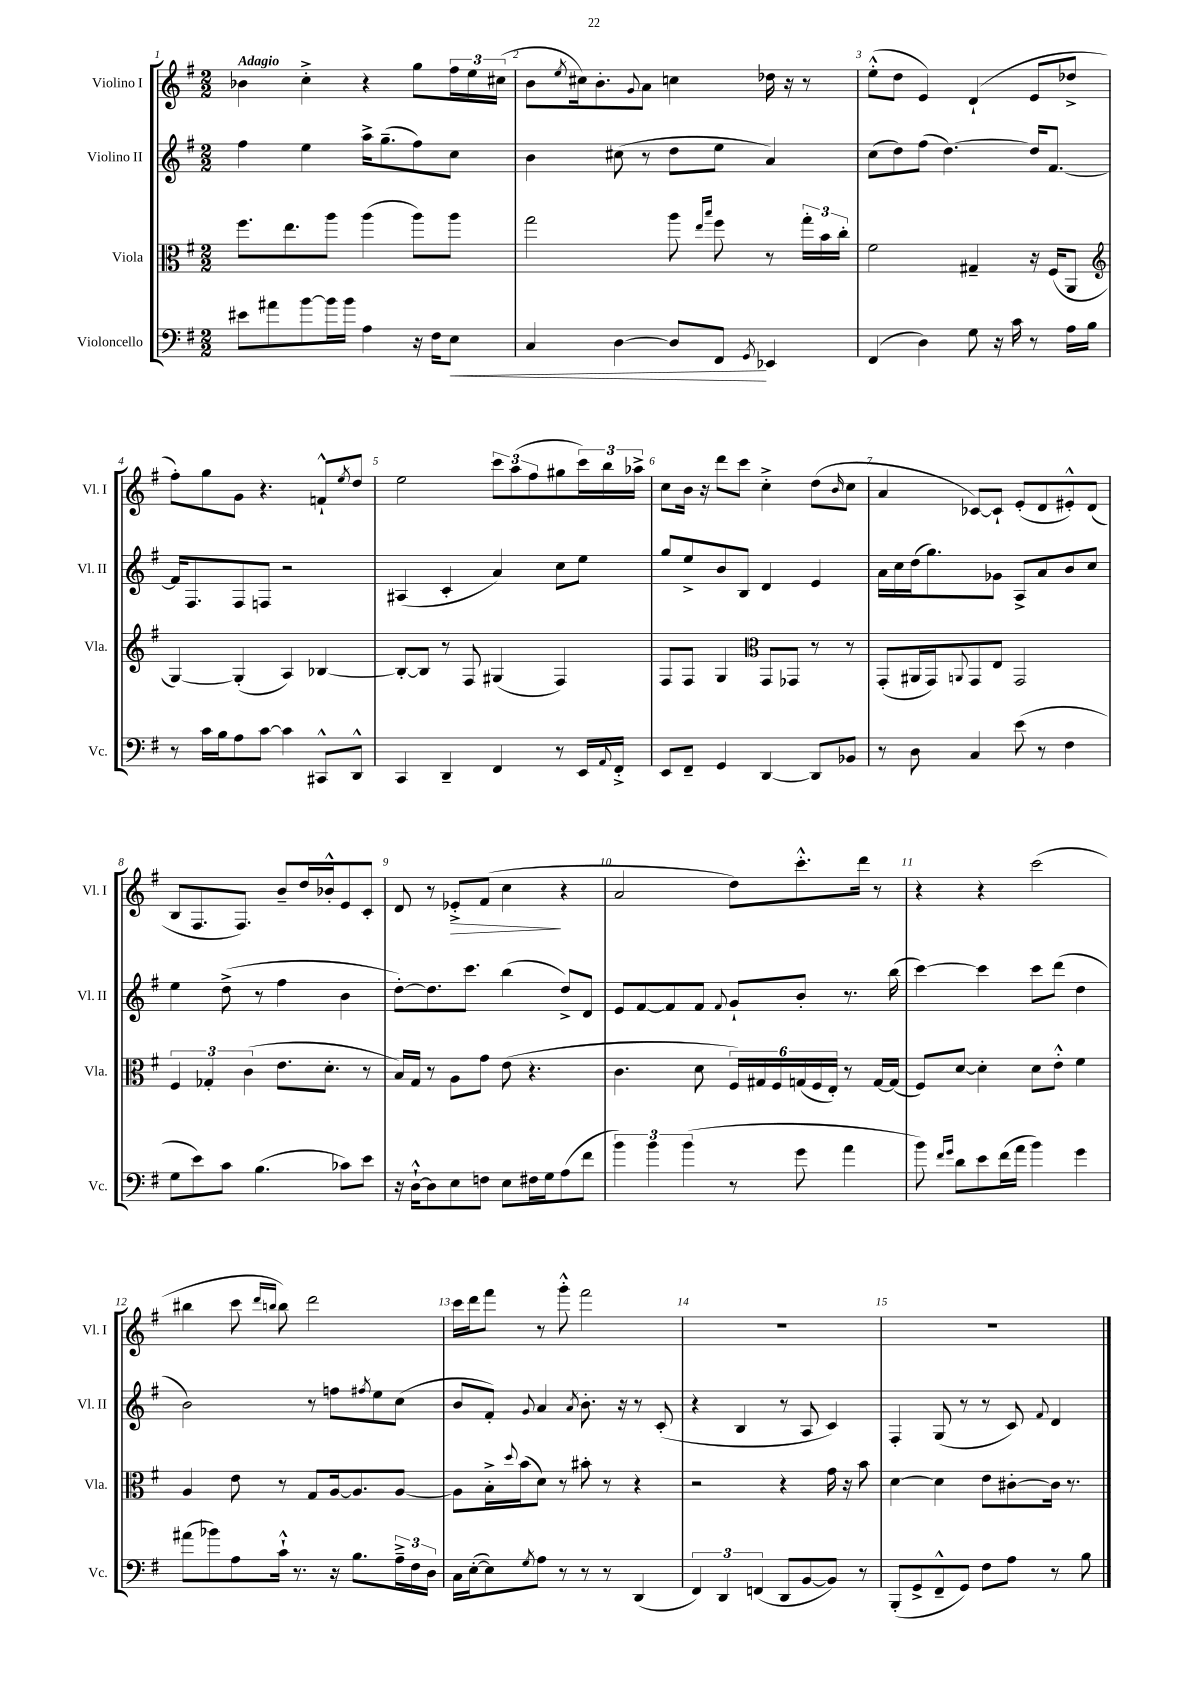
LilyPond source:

<<
\new StaffGroup <<
\new Staff = "s0" \with { instrumentName = "Violino I" shortInstrumentName = "Vl. I" } {
    \clef treble \key g \major \numericTimeSignature \time 2/2 \tempo "Adagio"
    bes'4 c''4-.-> r4 g''8 \tuplet 3/2 { fis''16 e''16 cis''16( } |
    b'8 \acciaccatura { e''8 } cis''16) b'8.-. \appoggiatura { g'8 } a'8 c''4 des''16 r16 r8 |
    e''8-.-^( d''8 e'4) d'4-!( e'8 des''8-> |
    fis''8-.) g''8 g'8 r4. f'8-!-^ \acciaccatura { e''8 } d''8 |
    e''2 \tuplet 3/2 { c'''8 a''8( fis''8 } gis''8 \tuplet 3/2 { c'''16) b''16 aes''16-> } |
    c''8 b'16 r16 d'''8 c'''8 c''4-.-> d''8( \grace { b'16 } c''8 |
    a'4 ces'8~) ces'8-! e'8-.( d'8 eis'8-.-^) d'8( |
    b8 fis8. fis8.) b'8-- d''16 bes'16-.-^ e'8 c'8-. |
    d'8 r8 ees'8-.->\> fis'8( c''4\! r4 |
    a'2 d''8) c'''8.-.-^ d'''16 r8 |
    r4 r4 c'''2( |
    bis''4 c'''8 \grace { d'''16 b''16 } b''8) d'''2 |
    c'''16 d'''16 fis'''8 r8 g'''8-.-^ fis'''2 |
    R1 |
    R1 \bar "|." |
}
\new Staff = "s1" \with { instrumentName = "Violino II" shortInstrumentName = "Vl. II" } {
    \clef treble \key g \major \numericTimeSignature \time 2/2
    fis''4 e''4 a''16-> g''8.--( fis''8) c''8 |
    b'4 cis''8( r8 d''8 e''8 a'4) |
    c''8( d''8) fis''8( d''4.~) d''16 fis'8.~ |
    fis'16 fis8. fis8 f8 r2 |
    ais4( c'4-. a'4) c''8 e''8 |
    g''8 e''8-> b'8 b8 d'4 e'4 |
    a'16 c''16 d''16( g''8.) ges'8 a8-> a'8 b'8 c''8 |
    e''4 d''8->( r8 fis''4 b'4 |
    d''8~-.) d''8. c'''8. b''4( d''8->) d'8 |
    e'8 fis'8~ fis'8 fis'8 \appoggiatura { fis'8 } g'8-! b'8-. r8. b''16( |
    c'''4~) c'''4 c'''8 d'''8( d''4 |
    b'2) r8 f''8 \acciaccatura { fis''8 } e''8 c''8( |
    b'8 fis'8-.) \appoggiatura { g'8 } a'4 \acciaccatura { a'8 } b'8.-. r16 r8 c'8-.( |
    r4 b4 r8 a8 c'4) |
    fis4-. g8( r8 r8 c'8) \appoggiatura { fis'8 } d'4 \bar "|." |
}
\new Staff = "s2" \with { instrumentName = "Viola" shortInstrumentName = "Vla." } {
    \clef alto \key g \major \numericTimeSignature \time 2/2
    fis''8. e''8. a''8 a''4( a''8) a''8 |
    g''2 a''8 \grace { e''16 b''16 } fis''8 r8 \tuplet 3/2 { g''16-. b'16 c''16-. } |
    fis'2 gis4-- r16 fis16( a,8 |
    \clef treble g4~) g4-.( a4) bes4~ |
    bes8~-. bes8 r8 fis8 gis4( fis4) |
    fis8 fis8 g4 \clef alto g,8 ges,8 r8 r8 |
    g,8-.( ais,16 g,16) \appoggiatura { a,8 } g,8 e8 g,2 |
    \tuplet 3/2 { fis4 ges4-. c'4( } e'8. d'8.-. r8 |
    b16) g16 r8 a8 g'8 e'8( r4. |
    c'4. d'8 \tuplet 6/4 { fis16) gis16 fis16 g16( fis16 e16-.) } r8 g16~ g16( |
    fis8) d'8~ d'4-. d'8 e'8-.-^ fis'4 |
    a4 e'8 r8 g8 a16~ a8. a8~ |
    a8 b16-.-> \appoggiatura { d''8 } b'16( d'8) r8 bis'8-. r8 r4 |
    r2 r4 g'16 r16 b'8 |
    d'4~ d'4 e'8 cis'8~-. cis'16 r8. \bar "|." |
}
\new Staff = "s3" \with { instrumentName = "Violoncello" shortInstrumentName = "Vc." } {
    \clef bass \key g \major \numericTimeSignature \time 2/2
    eis'8 ais'8 b'8~ b'16 b'16 a4 r16 fis16 e8\< |
    c4 d4~ d8 fis,8\! \acciaccatura { g,8 } ees,4 |
    fis,4( d4) g8 r16 c'16 r8 a16 b16 |
    r8 c'16 b16 a8 c'8~ c'4 cis,8-^ d,8-^ |
    c,4 d,4-- fis,4 r8 e,16 \appoggiatura { a,8 } fis,16-.-> |
    e,8 fis,8-- g,4 d,4~ d,8 bes,8 |
    r8 d8 c4 e'8( r8 fis4 |
    g8 e'8) c'8 b4.( ces'8) e'8 |
    r16 d16~-!-^ d8 e8 f8 e8 fis16 g16 a8( fis'8 |
    \tuplet 3/2 { b'4) b'4 b'4( } r8 g'8 a'4 |
    b'8) \grace { fis'16 g'16 } d'8 e'8 fis'16( a'16 b'4) g'4 |
    ais'8( bes'8) a8 c'16-!-^ r8. r16 b8. \tuplet 3/2 { a16---> fis16 d16 } |
    c16 e16~-.( e8) \acciaccatura { g8 } a8 r8 r8 r8 d,4( |
    \tuplet 3/2 { fis,4) d,4 f,4( } d,8 b,8~ b,8) r8 |
    b,,8-.( g,8-> fis,8---^ g,8) fis8 a8 r8 b8 \bar "|." |
}
>>
>>
\layout { \context { \Score \override BarNumber.break-visibility = ##(#f #t #t) barNumberVisibility = #all-bar-numbers-visible } }
